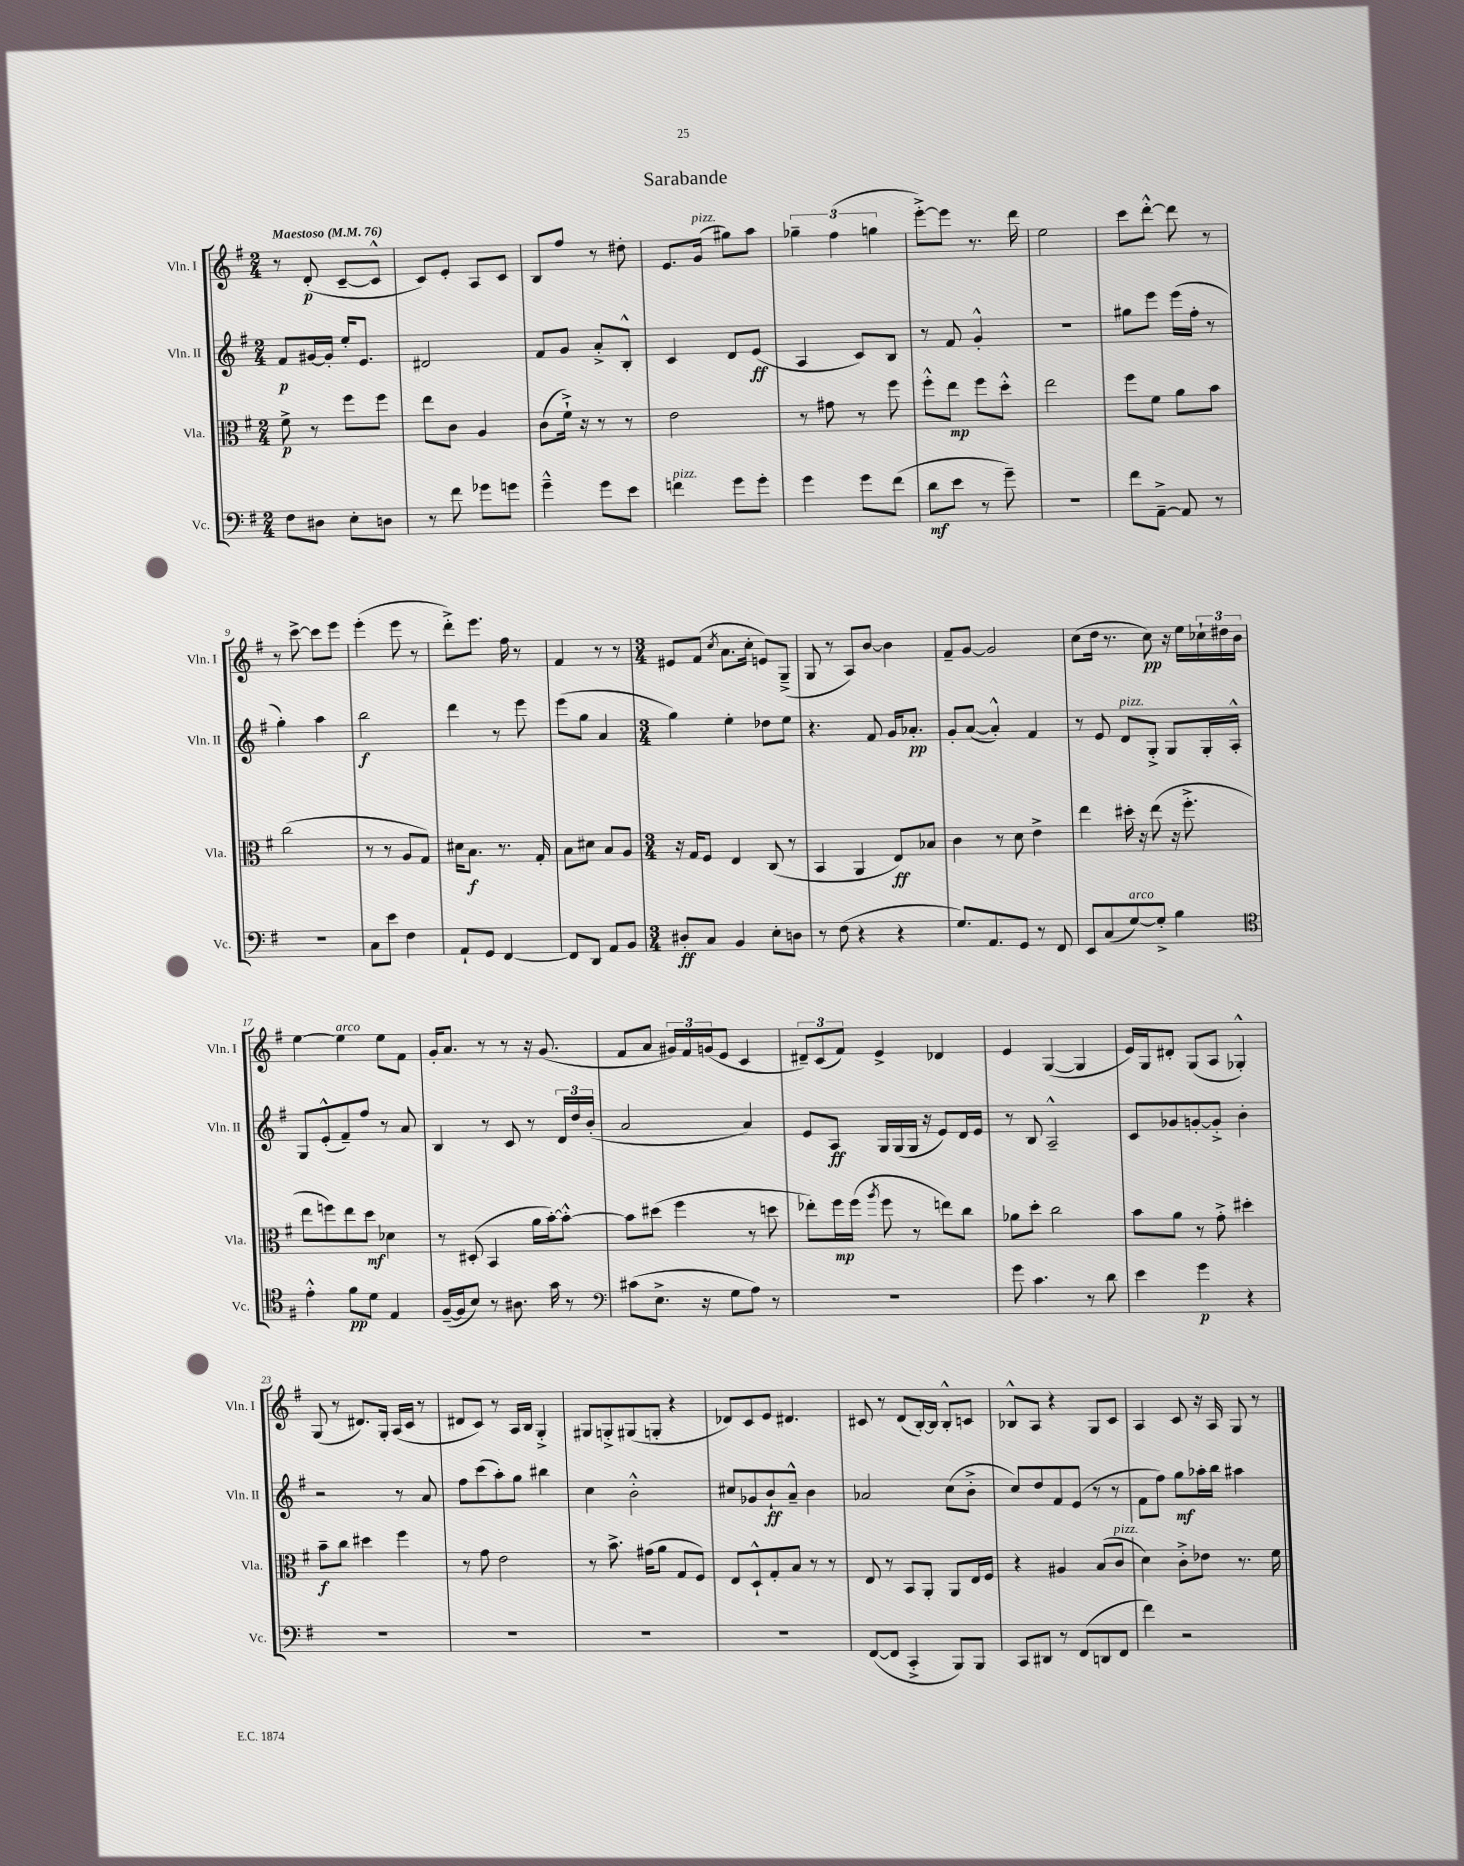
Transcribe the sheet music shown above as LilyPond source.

\header { title = "Sarabande" }
<<
\new StaffGroup <<
\new Staff = "s0" \with { instrumentName = "Vln. I" shortInstrumentName = "Vln. I" } {
    \clef treble \key g \major \numericTimeSignature \time 2/4 \tempo "Maestoso" 4 = 76
    r8 d'8-.\p( c'8~-- c'8-^ |
    c'8) e'8-. a8 c'8 |
    b8 fis''8 r8 dis''8-. |
    e'8. g'16^\markup { \italic "pizz." }( gis''8) a''8 |
    \tuplet 3/2 { ges''4-- fis''4( g''4 } |
    e'''8~-.->) e'''8 r8. d'''16 |
    e''2 |
    c'''8 d'''8~-.-^ d'''8 r8 |
    r8 c'''8~-> c'''8 e'''8 |
    e'''4-.( e'''8 r8 |
    d'''8-.->) e'''8. fis''16 r8 |
    fis'4 r8 r8 |
    \numericTimeSignature \time 3/4 eis'8 fis'8( \acciaccatura { c''8 } a'8. c''16-. e'8) g8--->( |
    g8 r8 a8) b'8~ b'4 |
    fis'8-- g'8~ g'2 |
    c''8( d''16 r8. c''8\pp) r16 e''16 \tuplet 3/2 { ces''16-! dis''16 b'16 } |
    e''4~ e''4^\markup { \italic "arco" } e''8 fis'8 |
    g'16-. a'8. r8 r8 r16 g'8.( |
    fis'8 a'8 \tuplet 3/2 { gis'16) fis'16 g'16( } e'8 c'4 |
    \tuplet 3/2 { dis'8--) c'8( fis'8) } e'4-> des'4 |
    e'4 g4~( g4 |
    e'16) g16 dis'8-. g8( a8 ges4-.-^) |
    g8( r8 dis'8.) g16-. a16( c'16 r8 |
    dis'8 c'8) r8 a16 b16 g4-.-> |
    gis8 g8-.-> gis8( g8-. r4 |
    des'8) c'8 e'8 dis'4. |
    cis'8 r8 d'8( b16~-.) b16 b8-.-^ c'8 |
    bes8-^ a8 r4 g8 c'8 |
    a4 c'8 r16 a16 g8 r8 \bar "|." |
}
\new Staff = "s1" \with { instrumentName = "Vln. II" shortInstrumentName = "Vln. II" } {
    \clef treble \key g \major \numericTimeSignature \time 2/4
    fis'8\p gis'16~ gis'16-. e''16-. e'8. |
    dis'2 |
    fis'8 g'8 a'8-.-> b8-.-^ |
    c'4 d'8 e'8\ff( |
    a4 c'8) b8 |
    r8 fis'8 g'4-.-^ |
    R2 |
    gis''8 e'''8 e'''16( fis''16-. r8 |
    g''4-.) a''4 |
    b''2\f |
    d'''4 r8 e'''8 |
    e'''8( g''8 a'4 |
    \numericTimeSignature \time 3/4 g''4) e''4-. des''8 e''8 |
    r4. fis'8 g'16 aes'8.-.\pp |
    g'8-. a'8~( a'4-.-^) fis'4 |
    r8 e'8 d'8^\markup { \italic "pizz." } g8-.-> g8 g16-. a16-.-^ |
    g8 e'8-.-^( fis'8--) fis''8 r8 a'8 |
    b4 r8 c'8 r8 \tuplet 3/2 { d'16 d''16 b'16-.( } |
    a'2 a'4) |
    e'8 a8\ff g16 g16( g16 r16 e'8) d'16 e'16 |
    r8 b8 a2---^ |
    c'8 ges'8 g'8~-. g'8-.-> b'4-. |
    r2 r8 a'8 |
    fis''8 c'''8( a''8-.) g''8 bis''4 |
    c''4 b'2-.-^ |
    cis''8 ges'8 b'8-!\ff a'8---^ b'4 |
    aes'2 c''8( b'8-.-> |
    c''8) d''8 fis'8 e'8( r8 r8 |
    fis'8 fis''8) g''8\mf aes''16-. b''16 ais''4 \bar "|." |
}
\new Staff = "s2" \with { instrumentName = "Vla." shortInstrumentName = "Vla." } {
    \clef alto \key g \major \numericTimeSignature \time 2/4
    fis'8->\p r8 fis''8 fis''8 |
    e''8 c'8 a4 |
    c'8( fis'16-!->) r16 r8 r8 |
    e'2 |
    r8 gis'8 r8 fis''8 |
    fis''8-.-^ e''8\mp fis''8 d''8-.-^ |
    e''2 |
    fis''8 fis'8 a'8 b'8 |
    c''2( |
    r8 r8 a8 g8) |
    dis'16 b8.\f r8. g16-. |
    b8 dis'8 b8 a8 |
    \numericTimeSignature \time 3/4 r16 g16 fis8 e4 c8( r8 |
    b,4 a,4 e8\ff) bes8 |
    c'4 r8 d'8 e'4-> |
    e''4 dis''16-. r16 e''8( r16 fis''8.-.-> |
    e''8 f''8) e''8 d''8\mf des'4 |
    r8 dis8-.( b,4 a'16 b'16~-.) b'8~-.-^ |
    b'8 dis''8( fis''4 r8 d''8 |
    ees''8-.) fis''16\mp fis''16( \acciaccatura { a''8 } fis''8 r8 e''8) c''8 |
    aes'8 d''8-. c''2 |
    b'8 a'8 r8 g'8-.-> dis''4-. |
    b'8--\f c''8 dis''4 fis''4 |
    r8 g'8 e'2 |
    r8 b'8.-> gis'16( a'8 g8 fis8) |
    e8 d8-!-^ g8-. b8 r8 r8 |
    e8 r8 b,8 a,8-. a,8 e16 fis16 |
    r4 ais4 b8( c'8^\markup { \italic "pizz." } |
    d'4) c'8-.-> ees'8 r8. fis'16 \bar "|." |
}
\new Staff = "s3" \with { instrumentName = "Vc." shortInstrumentName = "Vc." } {
    \clef bass \key g \major \numericTimeSignature \time 2/4
    fis8 dis8 e8-. d8 |
    r8 fis'8 ges'8 g'8 |
    g'4---^ g'8 e'8 |
    f'4^\markup { \italic "pizz." } g'8 g'8-. |
    g'4 g'8 fis'8( |
    d'8\mf e'8 r8 g'8--) |
    R2 |
    fis'8 a,8~---> a,8 r8 |
    R2 |
    c8 e'8 fis4 |
    a,8-! g,8 fis,4~ |
    fis,8 d,8 a,8 b,8 |
    \numericTimeSignature \time 3/4 dis8-.\ff c8 b,4 e8-. d8 |
    r8 fis8( r4 r4 |
    g8.) a,8. g,8 r8 fis,8 |
    e,8 c8( g8~^\markup { \italic "arco" }) g8-.-> b4 |
    \clef tenor e'4-.-^ fis'8\pp d'8 e4 |
    fis16~--( fis16 b8) r8 ais8. g'16 r8 |
    \clef bass cis'8( e8.-> r16 g8 a8) r8 |
    R2. |
    g'8 c'4. r8 d'8 |
    e'4 g'4\p r4 |
    R2. |
    R2. |
    R2. |
    R2. |
    fis,8~( fis,8 c,4-.-> b,,8) b,,8 |
    c,8 dis,8 r8 fis,8( d,8 fis,8 |
    fis'4) r2 \bar "|." |
}
>>
>>
